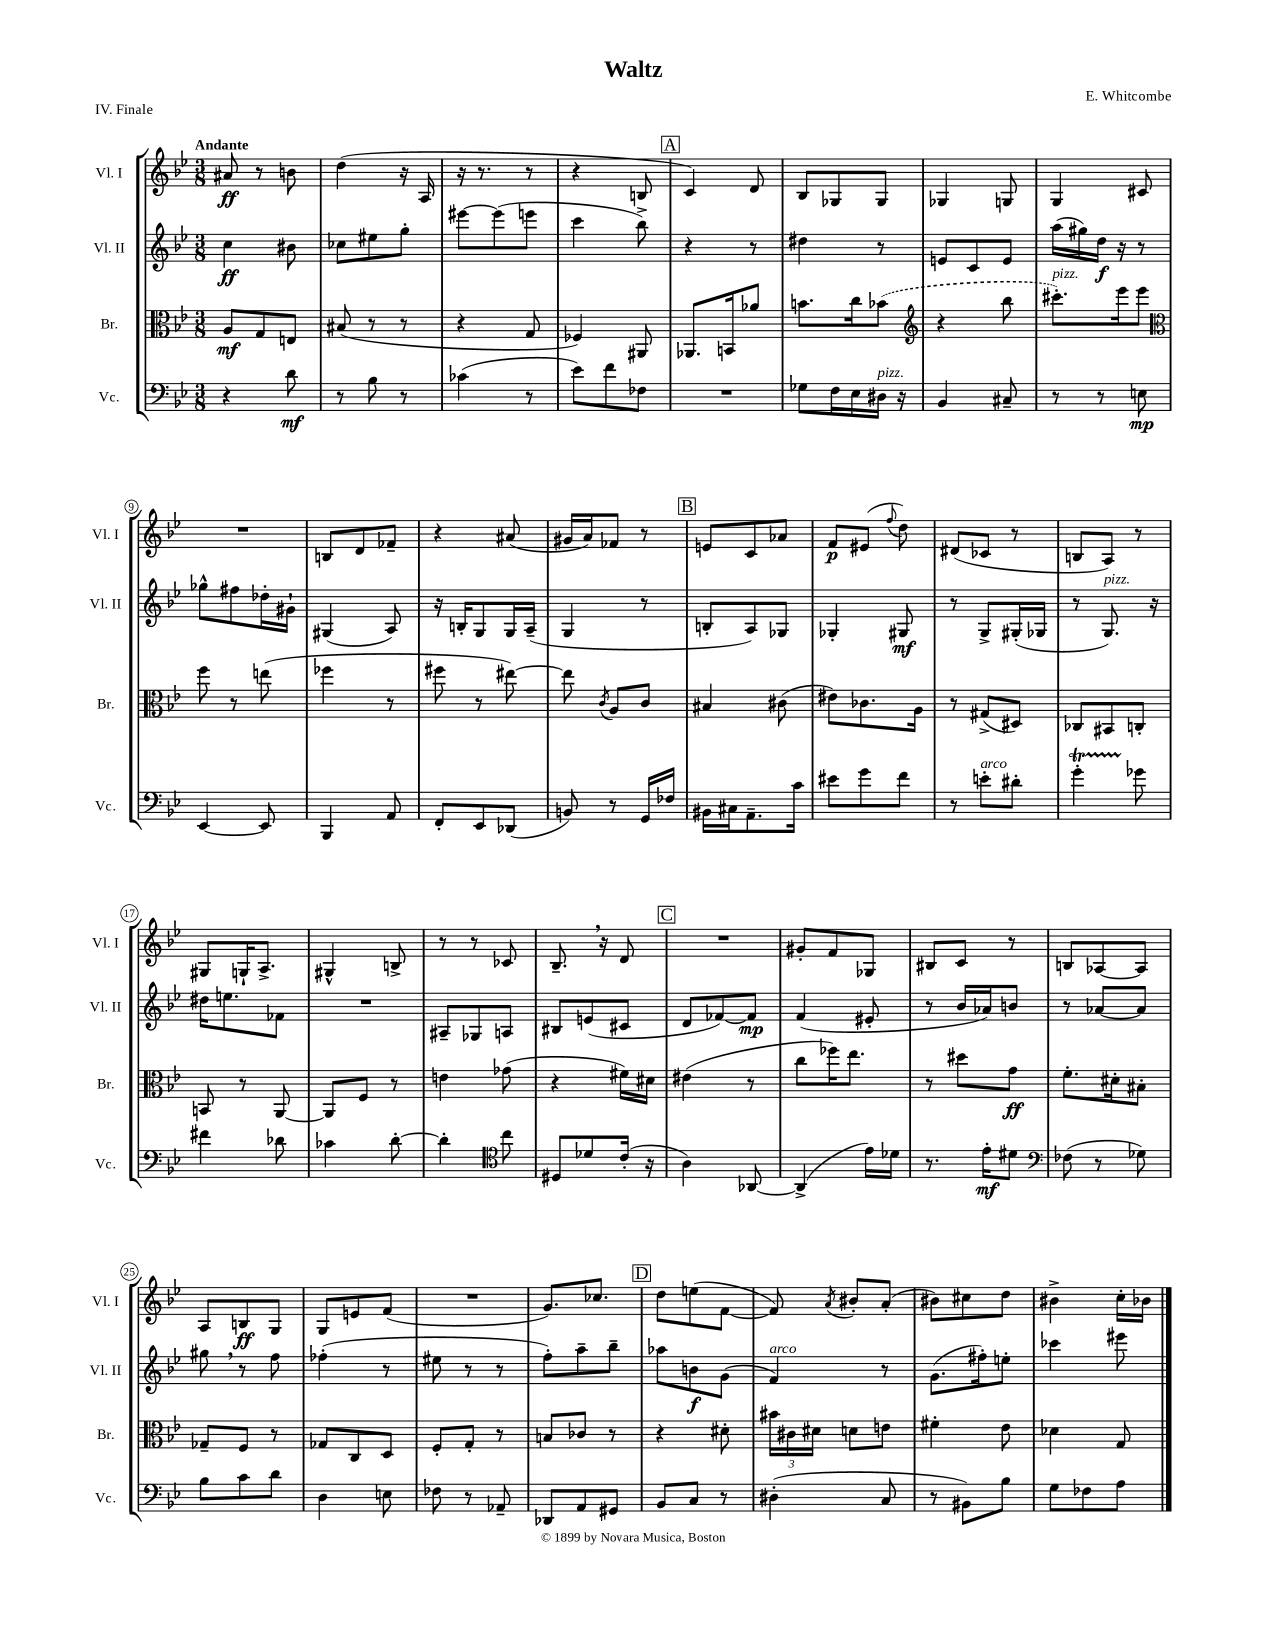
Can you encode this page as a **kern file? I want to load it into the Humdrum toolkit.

**kern	**kern	**kern	**kern
*staff4	*staff3	*staff2	*staff1
*clefF4	*clefC3	*clefG2	*clefG2
*k[b-e-]	*k[b-e-]	*k[b-e-]	*k[b-e-]
*M3/8	*M3/8	*M3/8	*M3/8
4r	8A	4cc	8a#
.	8G	.	8r
8d	8E	8b#	8b
=	=	=	=
8r	(8B#	8cc-	(4dd
8B-	8r	8ee#	.
8r	8r	8gg'	16r
.	.	.	16A
=	=	=	=
(4c-	4r	[8eee#	16r
.	.	.	8.r
.	.	(8eee#]	.
8r	8G	8eee	8r
=	=	=	=
8e-)	4F-)	4ccc	4r
8f	.	.	.
8F-	8AA#	8bb-^)	8B
=	=	=	=
4.r	8.AA-	4r	4c)
.	16BB	.	.
.	8a-	8r	8d
=	=	=	=
8G-	8.b	4dd#	8B-
16F	.	.	8G-
16E-	16cc	.	.
16D#	(8b-	8r	8G-
16r	.	.	.
=	=	=	=
*	*clefG2	*	*
4BB-	4r	8e	4G-
.	.	8c	.
8C#~	8bb-	8e	8G
=	=	=	=
8r	8.ccc#')	(16aa	4G
.	.	16gg#)	.
8r	.	16dd	.
.	16eee-	16r	.
8E	8eee-	8r	8c#
=	=	=	=
*	*clefC3	*	*
[4EE-	8ff	8gg-^^	4.r
.	8r	8ff#	.
8EE-]	(8ee	16dd-'	.
.	.	16g#`	.
=	=	=	=
4BBB-	4ff-	(4G#	8B
.	.	.	8d
8AA	8r	8A)	8f-~
=	=	=	=
8FF'	8ff#	16r	4r
.	.	16B'	.
8EE-	8r	8G	.
(8DD-	[8ee#)	16G	(8a#
.	.	(16A~	.
=	=	=	=
8BB)	8ee#]	4G	16g#
.	.	.	16a)
.	8qc	.	.
8r	8A	.	8f-
16GG	8c	8r	8r
16F-	.	.	.
=	=	=	=
16BB#	4B#	8B'	8e
16C#	.	.	.
8.AA~	.	8A)	8c
.	(8c#	8G-	8a-
16c	.	.	.
=	=	=	=
8e#	8e#)	4G-'	8f
8g	8.c-	.	(8e#
.	.	.	8qqff
8f	.	8G#	8dd)
.	16A	.	.
=	=	=	=
8r	8r	8r	(8d#
8e'	(8G#^	8G^	8c-
8d#'	8D#)	(16G#'	8r
.	.	16G-	.
=	=	=	=
4g'	8C-	8r	8B
.	8BB#	8.G)	8A)
8g-	8C'	.	8r
.	.	16r	.
=	=	=	=
4f#	8BB	16dd#	8G#
.	.	8.ee	.
.	8r	.	16G`
.	.	.	8.A^
8d-	[8AA	8f-	.
=	=	=	=
4c-	8AA]	4.r	4G#^^
.	8F	.	.
[8d'	8r	.	8B^
=	=	=	=
4d']	4e	8A#~	8r
.	.	8G-	8r
*clefC4	*	*	*
8cc	(8g-	8A	8c-
=	=	=	=
8D#	4r	8B#	8.B-~
8d-	.	(8e	.
.	.	.	16r
(16c'	16f#)	8c#	8d
16r	16d#	.	.
=	=	=	=
4A)	(4e#	8d	4.r
.	.	[8f-)	.
[8AA-	8r	8f-]	.
=	=	=	=
(4AA-^]	8cc	(4f	8g#'
.	16ff-)	.	8f
.	8.ee-	.	.
16e-)	.	8e#'	8G-
16d-	.	.	.
=	=	=	=
8.r	8r	8r	8B#
.	8dd#	16b-	8c
16e-'	.	16a-)	.
8d#	8g	8b	8r
=	=	=	=
*clefF4	*	*	*
(8F-	8.f'	8r	8B
8r	.	[8a-	[8A-
.	16d#'	.	.
8G-)	8B#'	8a-]	8A-]
=	=	=	=
8B-	8G-~	8gg#	8A
8c	8F	8r	8B
8d	8r	8ff	8G
=	=	=	=
4D	8G-	(4ff-'	8G
.	8C	.	8e
8E	8D	8r	(8f
=	=	=	=
8F-	8F'	8ee#	4.r
8r	8G'	8r	.
8AA-~	8r	8r	.
=	=	=	=
8DD-	8B	8ff')	8.g)
8AA	8c-	8aa~	.
.	.	.	8.cc-
8GG#	8r	8bb-~	.
=	=	=	=
8BB-	4r	8aa-	8dd
8C	.	8b	(8ee
8r	8d#'	(8g	[8f
=	=	=	=
(4D#'	24b#	4f)	8f])
.	24c#	.	.
.	24d#	.	.
.	.	.	8qa
.	8d	.	8b#'
8C	8e	8r	(8a'
=	=	=	=
8r	4f#'	(8.g	8b#)
8BB#)	.	.	8cc#
.	.	16ff#')	.
8B-	8e-	8ee'	8dd
=	=	=	=
8G	4d-	4ccc-	4b#^
8F-	.	.	.
8A	8G	8eee#	16cc'
.	.	.	16b-
==	==	==	==
*-	*-	*-	*-
